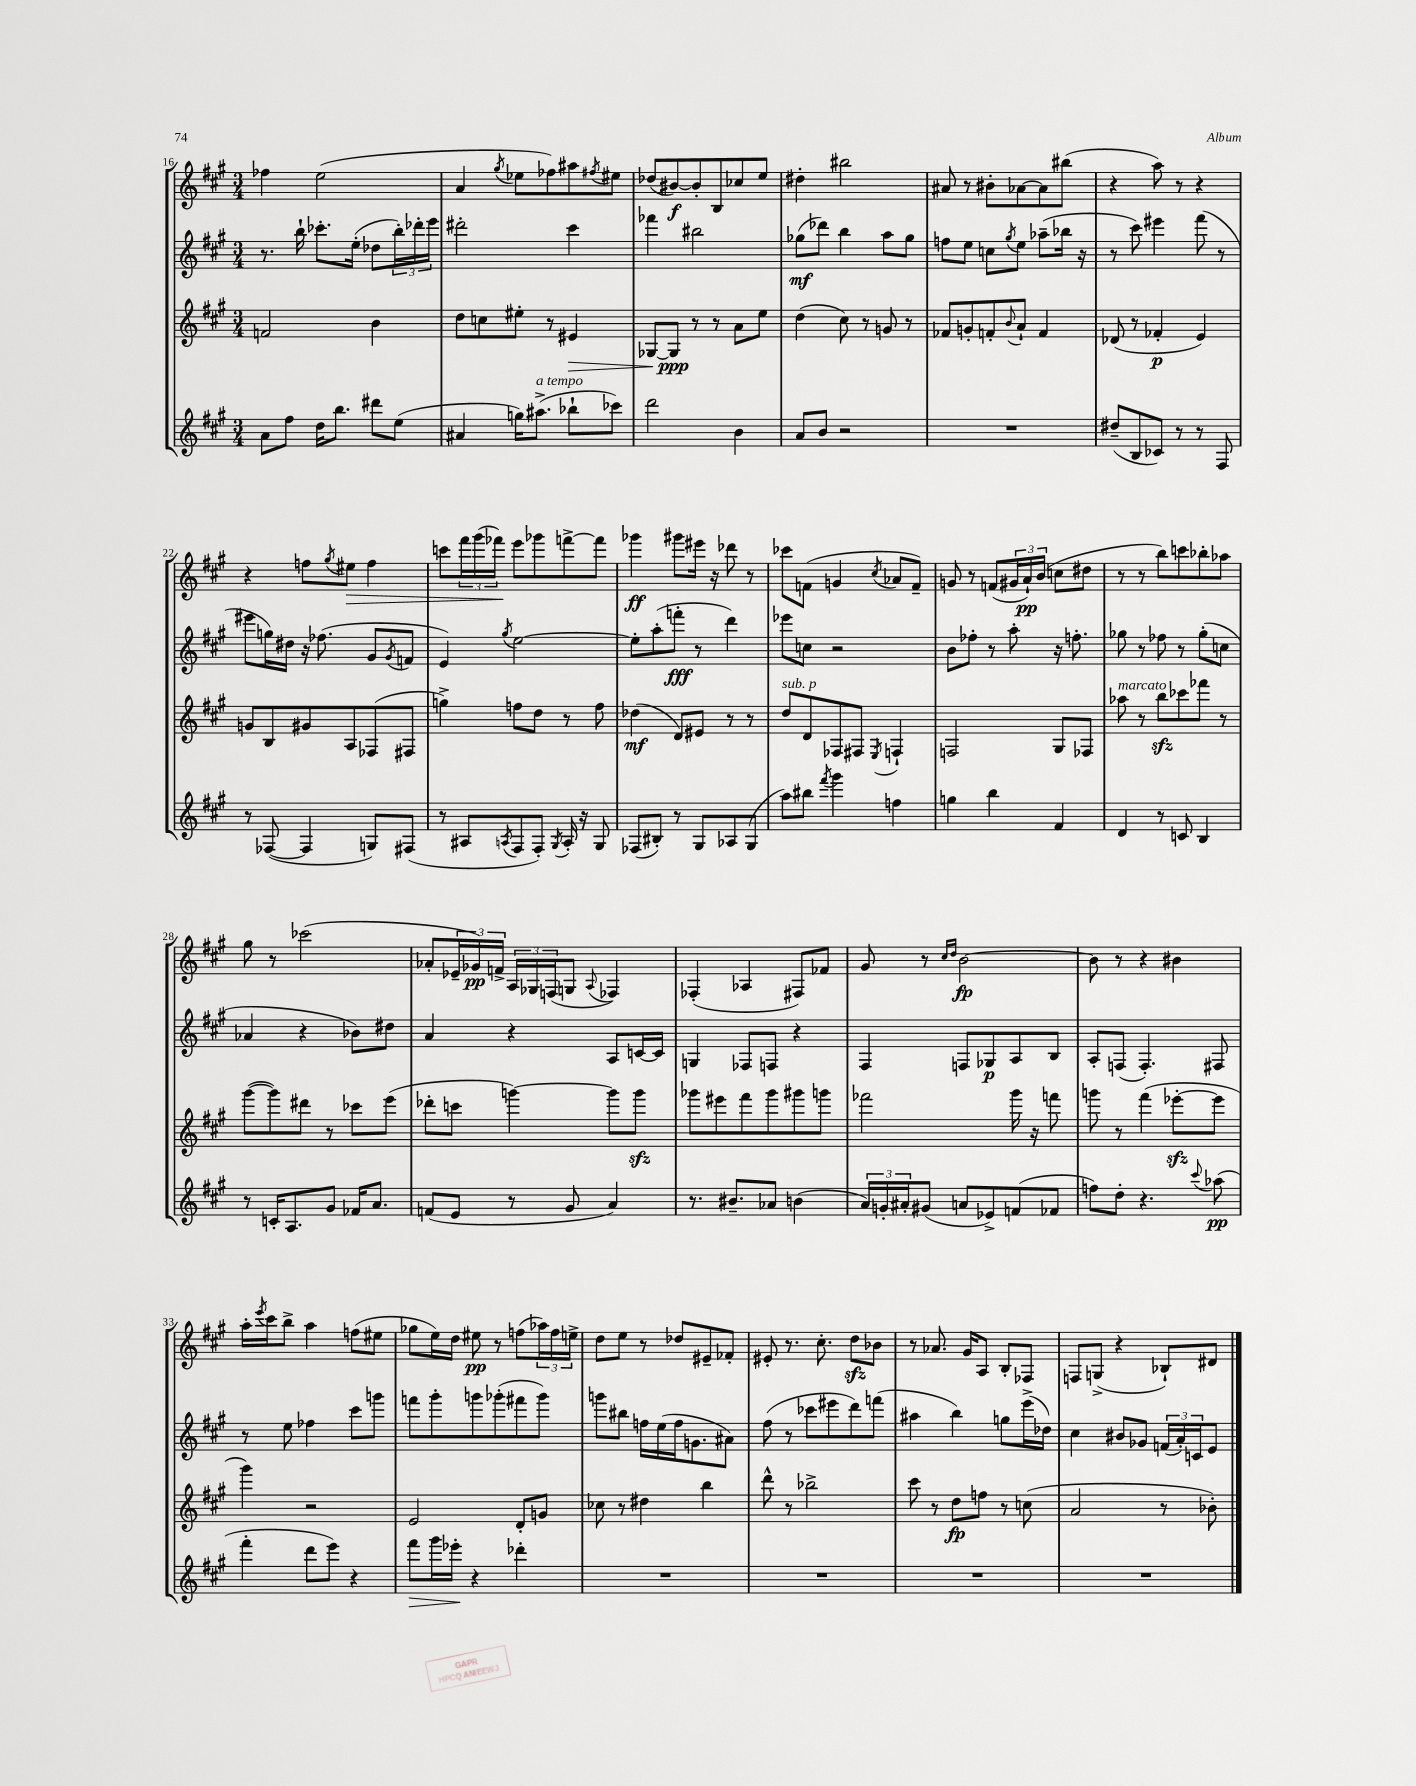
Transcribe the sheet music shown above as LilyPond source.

<<
\new StaffGroup <<
\new Staff = "s0" {
    \clef treble \key a \major \numericTimeSignature \time 3/4
    fes''4 e''2( |
    a'4 \acciaccatura { gis''8 } ees''8 fes''8) ais''8 \acciaccatura { fis''8 } eis''8 |
    des''8( bis'8~\f) bis'8-. b8 ces''8 e''8 |
    dis''4-. bis''2 |
    ais'8 r8 bis'8-. aes'8~ aes'8 bis''8( |
    r4 a''8) r8 r4 |
    r4 f''8 \acciaccatura { gis''8 } eis''8\> f''4 |
    c'''8 \tuplet 3/2 { fis'''16 gis'''16( fes'''16\!) } e'''8 ges'''8 f'''8~-> f'''8 |
    ges'''4\ff gis'''8 eis'''16 r16 des'''8 r8 |
    ces'''8 f'8( g'4 \acciaccatura { cis''8 } aes'8 f'8--) |
    g'8 r8 f'8( \tuplet 3/2 { gis'16 a'16-!\pp) b'16( } c''8 dis''8 |
    r8 r8 b''8) c'''8 bes''8-. aes''8 |
    gis''8 r8 ces'''2( |
    aes'8-. \tuplet 3/2 { ees'16-- ges'16\pp) f'16-> } \tuplet 3/2 { a16 ges16 f16( } g8 \appoggiatura { a8 } fes4) |
    fes4-.( aes4 fis8) fes'8 |
    gis'8 r8 \grace { cis''16 d''16 } b'2~\fp |
    b'8 r8 r4 bis'4 |
    a''16-. \acciaccatura { e'''8 } cis'''16 b''8-> a''4 f''8( eis''8 |
    ges''8 e''16) d''16 eis''8\pp r8 f''8( \tuplet 3/2 { aes''16) f''16 e''16-> } |
    d''8 e''8 r8 des''8 eis'8-- fes'8-. |
    eis'8-. r8. cis''8.-. d''8\sfz bes'8 |
    r8 aes'8. gis'16 a8 b8-. fes8 |
    f8 g8->( r4 bes8-!) dis'8 \bar "|." |
}
\new Staff = "s1" {
    \clef treble \key a \major \numericTimeSignature \time 3/4
    r8. b''16-! ces'''8.-. e''16-.( des''8 \tuplet 3/2 { b''16-.) des'''16-. e'''16 } |
    dis'''2-. cis'''4 |
    fes'''4 bis''2 |
    ges''8\mf( des'''8) b''4 a''8 ges''8 |
    f''8 e''8 c''8 \acciaccatura { gis''8 } e''8 aes''8--( bes''16 r16 |
    r8 cis'''8) eis'''4 fis'''8( r8 |
    eis'''8 g''16) dis''16 r16 fes''8.( gis'8 \acciaccatura { gis'8 } f'8 |
    e'4) \acciaccatura { gis''8 } e''2~ |
    e''8-. a''8-.( f'''8-.\fff r8 d'''4) |
    ees'''8 c''8 r2 |
    b'8 fes''8-. r8 a''8-. r16 f''8.-. |
    ges''8 r8 fes''8 r8 ges''8-.( c''8 |
    aes'4 r4 bes'8) dis''8 |
    a'4 r4 a8 c'16~ c'16 |
    g4 fes8 f8 r4 |
    fis4 f8 ges8\p a8 b8 |
    a8-. f8( f4.-.) fis8 |
    r8 e''8 fes''4 cis'''8 g'''8 |
    f'''8 gis'''8-. g'''8 ges'''8-.( fis'''8 ges'''8) |
    g'''8 bis''8 f''16 e''16( f''16 g'8. ais'8) |
    fis''8( r8 ces'''8 eis'''8 d'''8) f'''8( |
    ais''4 b''4) g''8 e'''16->( des''16) |
    cis''4 bis'8 ges'8 \tuplet 3/2 { f'16( a'16-.) c'16 } e'8 \bar "|." |
}
\new Staff = "s2" {
    \clef treble \key a \major \numericTimeSignature \time 3/4
    f'2 b'4 |
    d''8 c''8 eis''8-. r8 eis'4\> |
    ges8~ ges8\ppp\! r8 r8 a'8 e''8 |
    d''4( cis''8) r8 g'8 r8 |
    fes'8 g'8-. f'8-. \appoggiatura { b'8 } a'8-! f'4 |
    des'8( r8 fes'4-.\p e'4) |
    g'8 b8 gis'8 a8 fes8( fis8 |
    g''4->) f''8 d''8 r8 f''8 |
    des''4\mf( d'8) eis'8 r8 r8 |
    d''8^\markup { \italic "sub. p" } d'8 fes8 fis8 \acciaccatura { e8 } f4-! |
    f2 gis8 fes8 |
    aes''8^\markup { \italic "marcato" } r8 b''8\sfz ces'''8 fes'''8 r8 |
    gis'''8~( gis'''8) dis'''8 r8 ces'''8 e'''8( |
    des'''8-. c'''8 g'''4~) g'''8 g'''8\sfz |
    ges'''8 eis'''8 fis'''8 ges'''8 gis'''8 g'''8 |
    fes'''2 gis'''16 r16 f'''8 |
    g'''8 r8 fis'''4( ees'''8~-.\sfz ees'''8 |
    gis'''4) r2 |
    e'2 d'8-. g'8 |
    ces''8 r8 dis''4 b''4 |
    d'''8-^ r8 bes''2-> |
    cis'''8 r8 d''8\fp f''8 r8 c''8( |
    a'2 r8 bes'8-.) \bar "|." |
}
\new Staff = "s3" {
    \clef treble \key a \major \numericTimeSignature \time 3/4
    a'8 fis''8 d''16 b''8. dis'''8 e''8( |
    ais'4 g''16) ais''8.->^\markup { \italic "a tempo" }( bes''8-! ces'''8) |
    d'''2 b'4 |
    a'8 b'8 r2 |
    R2. |
    dis''8--( b8 ces'8) r8 r8 fis8 |
    r8 fes8~( fes4 g8) fis8( |
    r8 ais8 \acciaccatura { a8 } fis8 fis8-.) \acciaccatura { gis8 } a16-. r16 gis8 |
    fes8( bis8-.) r8 gis8 aes8 gis8( |
    a''8) bis''8 \acciaccatura { fis'''8 } gis'''4 f''4 |
    g''4 b''4 fis'4 |
    d'4 r8 c'8 b4 |
    r8 c'16-. a8. gis'8 fes'16 a'8. |
    f'8( e'8 r8 gis'8 a'4) |
    r8. bis'8.-- aes'8 b'4( |
    \tuplet 3/2 { a'16) g'16-. ais'16-. } gis'8( a'8 ees'8->) f'8( fes'8 |
    f''8) d''8-. r4. \appoggiatura { cis'''8 } aes''8\pp( |
    fis'''4-. d'''8 e'''8) r4 |
    fis'''8\> gis'''16 ees'''16-.\! r4 des'''4-. |
    R2. |
    R2. |
    R2. |
    R2. \bar "|." |
}
>>
>>
\layout { \context { \Score currentBarNumber = #16 } }
